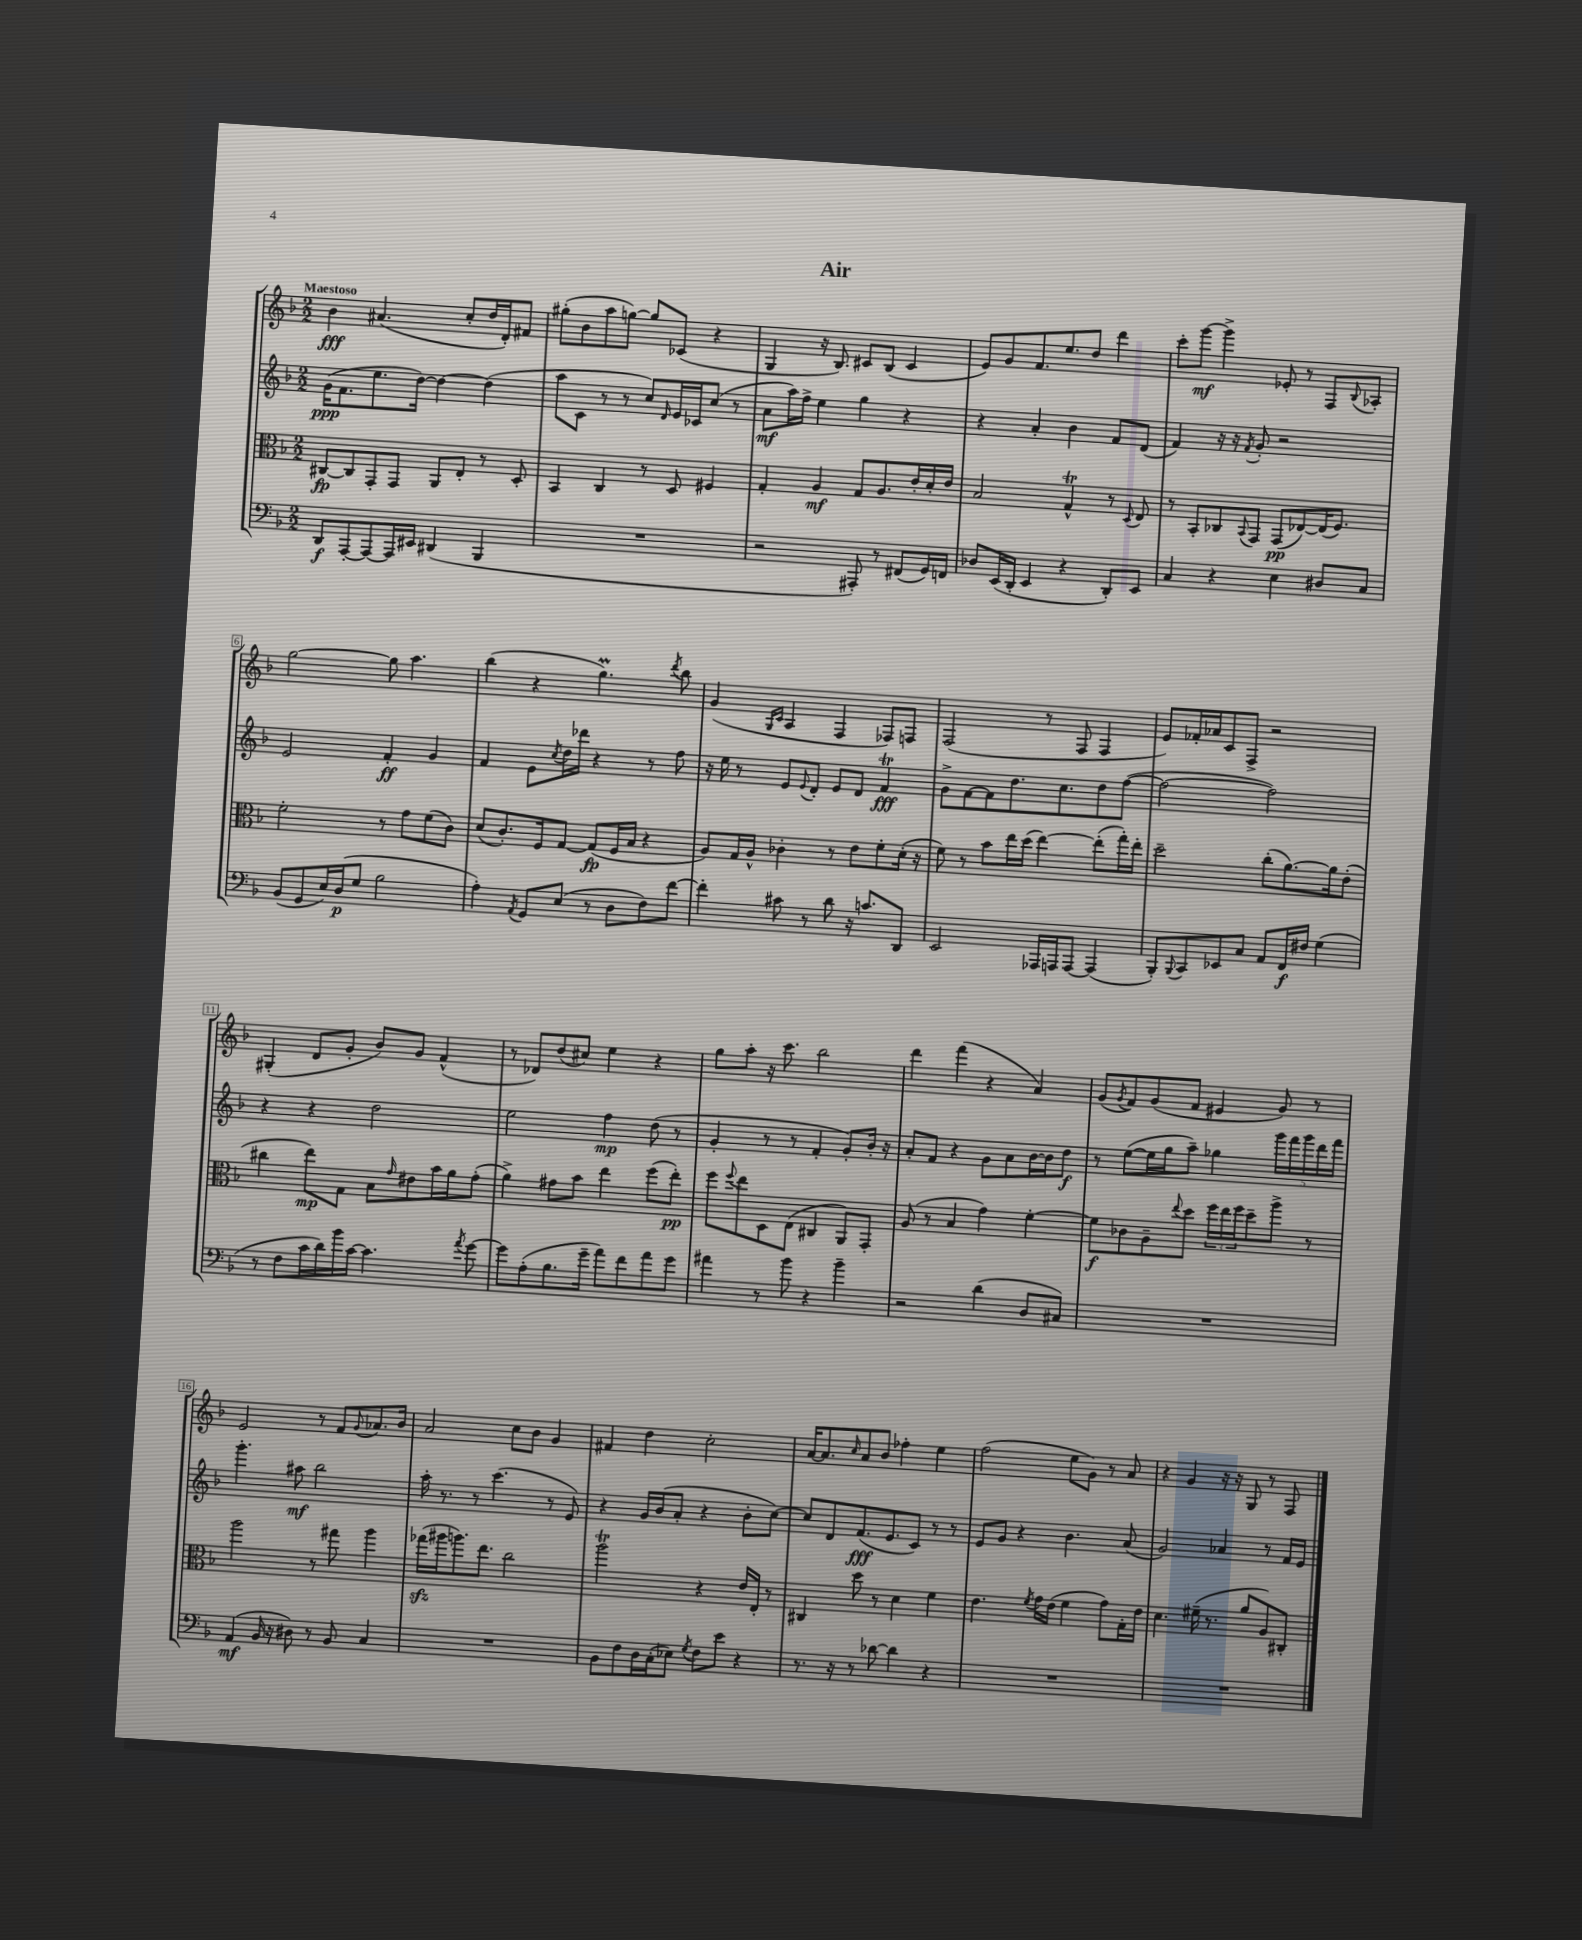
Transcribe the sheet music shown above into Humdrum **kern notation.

**kern	**kern	**kern	**kern
*staff4	*staff3	*staff2	*staff1
*clefF4	*clefC3	*clefG2	*clefG2
*k[b-]	*k[b-]	*k[b-]	*k[b-]
*M2/2	*M2/2	*M2/2	*M2/2
8DD	[8C#	(16g	4b-
.	.	8.f	.
[8AAA'	8C#]	.	.
8AAA_	8GG'	8.ee	(4.a#
16AAA]	8GG	.	.
16EE#	.	[16dd)	.
(4DD#	8AA	4dd_	.
.	8E'	.	8cc'
4BBB-	8r	(4dd]	16dd
.	.	.	16d')
.	8D'	.	8f#
=	=	=	=
1r	4BB-	8aa	(8gg#'
.	.	8c	8b-
.	4C	8r	8aa
.	.	8r	[8gg)
.	8r	8cc)	8gg]
.	.	16qqd	.
.	8D	16e	(8c-
.	.	16c-	.
.	4F#	(8cc	4r
.	.	8r	.
=	=	=	=
2r	4G'	8a	4G
.	.	16aa)	.
.	.	16ff^	.
.	4A	4ee	16r
.	.	.	8.B-)
8AAA#')	8G	4gg	8c#
8r	8.A	.	(8B-
(8FF#	.	4r	4c#
.	16e'	.	.
16GG)	16d'	.	.
16FF	16e	.	.
=	=	=	=
8D-	2B-	4r	8e)
(16EE	.	.	8g
16DD'	.	.	.
4EE	.	4a'	8.f
.	.	.	8.ee
4r	4G^^	4b-	.
.	.	.	8dd
8DD')	8r	8f	4ddd
.	8qqD	.	.
8EE	8E	(8d	.
=	=	=	=
4C	8r	4f)	8ccc'
.	8BB-'	.	[8ggg
4r	8C-	16r	4ggg^]
.	.	16r	.
.	8qqBB-	8qf	.
.	8GG	8g'	.
4E	(8GG	2r	8e-'
.	[8E-)	.	8r
8D#	(16E-]	.	8F
.	8.F)	.	.
.	.	.	8qqB-
8C	.	.	8A-'
=	=	=	=
(8BB-	2f'	2e	[2gg
8GG	.	.	.
16E)	.	.	.
(16D	.	.	.
8G	.	.	.
2B-	8r	4f'	8gg]
.	8g	.	4.aa
.	(8f	4g	.
.	8c)	.	.
=	=	=	=
4A')	(8d	4f	(4bb-
.	8.c')	.	.
8qAA	.	.	.
8GG	.	8e	4r
.	16F	.	.
.	.	8qcc	.
(8E	[8G	16dd	.
.	.	16ddd-	.
8r	(8G]	4r	4.gg)
8D	16F	.	.
.	16B-	.	.
8F)	4r	8r	.
.	.	.	8qddd
[8f	.	8ff	8bb-
=	=	=	=
4f']	8A)	16r	(4g
.	.	16ee	.
.	16G	8r	.
.	16A^^	.	.
.	.	.	16qqG
.	.	.	16qqc
8c#	4c-'	8e	4A
.	.	8qqe	.
8r	.	8d'	.
8d	8r	8e	4F
16r	8e	8d	.
8.c	.	.	.
.	8f'	4f	8F-)
8DD	(16d'	.	8F
.	16r	.	.
=	=	=	=
2EE	8f)	8g^	(2F
.	8r	[8f	.
.	8b-	8f]	.
.	16ee	8.dd	.
.	(16dd	.	.
16AAA-	[4ee)	.	8r
16AAA	.	8.cc	.
[8AAA	.	.	8F
(4AAA]	(8ee']	8dd	4F
.	16gg')	([8ff	.
.	16ee'	.	.
=	=	=	=
8BBB-')	2dd~	2ff_	8e)
8qqBBB-	.	.	.
8CC	.	.	16f-'
.	.	.	16a-
8EE-	.	.	8c
8C	.	.	8F^
8AA	(8cc'	2ff])	2r
16FF	[8.a)	.	.
16F#	.	.	.
(4G	.	.	.
.	16a]	.	.
.	(8e'	.	.
=	=	=	=
8r	4cc#	4r	(4G#'
8F	.	.	.
16c	8ee)	4r	8d
16d)	.	.	.
16b-	8G	.	8g'
[16c	.	.	.
4.c]	8B-	2dd	8b-)
.	16qqg	.	.
.	8e#	.	8g
.	16b-	.	(4f^^
.	16a	.	.
8qa	.	.	.
[8g	(8g'	.	.
=	=	=	=
8g]	4a^)	2ee	8r
(8A'	.	.	8d-)
8.B-	8g#	.	(8dd
.	8b-	.	8cc#)
16g~	.	.	.
8a)	4ee	4ff	4ee
8f	.	.	.
8a	(8ff	(8dd	4r
8g	8ee')	8r	.
=	=	=	=
4a#	8ff	4g'	8gg
.	8qqff	.	.
.	8ee	.	8aa'
8r	8D	8r	16r
.	.	.	8.ccc
8b-	(8E	8r	.
4r	4C#	4f'	2bb-
4b-~	8AA)	8g')	.
.	8GG'	16b-'	.
.	.	16r	.
=	=	=	=
2r	(8A	8a'	4ddd
.	8r	8f	.
.	4B-	4r	(4fff
(4d	4g)	8g	4r
.	.	8a	.
8D	[4f'	[16b-	4a)
.	.	16b-]	.
8C#)	.	8dd	.
=	=	=	=
1r	8f]	8r	(8g
.	.	.	8qg
.	8c-	([8ee	8f)
.	8A~	16ee]	(8g
.	.	16gg	.
.	8qqee	.	.
.	8dd	8aa~)	8f
.	24ff	4gg-	4e#
.	24ee	.	.
.	24ff	.	.
.	8dd~	.	.
.	8aa^	20ggg	8g)
.	.	20fff	.
.	.	20ggg	.
.	8r	.	8r
.	.	20ddd	.
.	.	20fff	.
=	=	=	=
(4AA	2aa	4.ggg'	2e
16BB-	.	.	.
16r	.	.	.
8D#)	.	8aa#	.
8r	8r	2bb-	8r
8BB-	8gg#	.	8f
.	.	.	8qqg
4C	4aa	.	8.a-
.	.	.	16b-
=	=	=	=
1r	(16gg-	16aa'	2a
.	16aa#	8.r	.
.	8.aa)	.	.
.	.	8r	.
.	8.ee	.	.
.	.	(4.ccc	.
.	2cc	.	8cc
.	.	.	8b-
.	.	8r	4g
.	.	8e)	.
=	=	=	=
8BB-	2aa	4r	4f#
8F	.	.	.
16D	.	16g	4dd
(16C'	.	(16b-	.
8E-)	.	8a'	.
8qG	.	.	.
8F	4r	4r	2cc'
8e	.	.	.
4r	16e	8b-'	.
.	16E'	.	.
.	8r	[8cc)	.
=	=	=	=
8.r	4C#	8cc]	[16a
.	.	.	8.a]
.	.	8d	.
16r	.	.	.
.	.	.	16qqcc
8r	8dd	(8.f	8a
[8d-	8r	.	8b-
.	.	8.e	.
4d-]	4d	.	4ff-'
.	.	8c)	.
4r	4f	8r	4ee
.	.	8r	.
=	=	=	=
1r	4.e	8e	(2ff
.	.	8g	.
.	.	4r	.
.	8qf	.	.
.	16g	.	.
.	(16e	.	.
.	4f	4.b-	8ee
.	.	.	8g)
.	8g)	.	8r
.	16G'	(8a	8a
.	16e	.	.
=	=	=	=
1r	4.d	2g)	4r
.	.	.	4g
.	(16f#~	.	.
.	8.r	.	.
.	.	4a-	16r
.	.	.	16r
.	8a	.	8G
.	8A)	8r	8r
.	8C#'	16f	8F
.	.	16e	.
==	==	==	==
*-	*-	*-	*-
